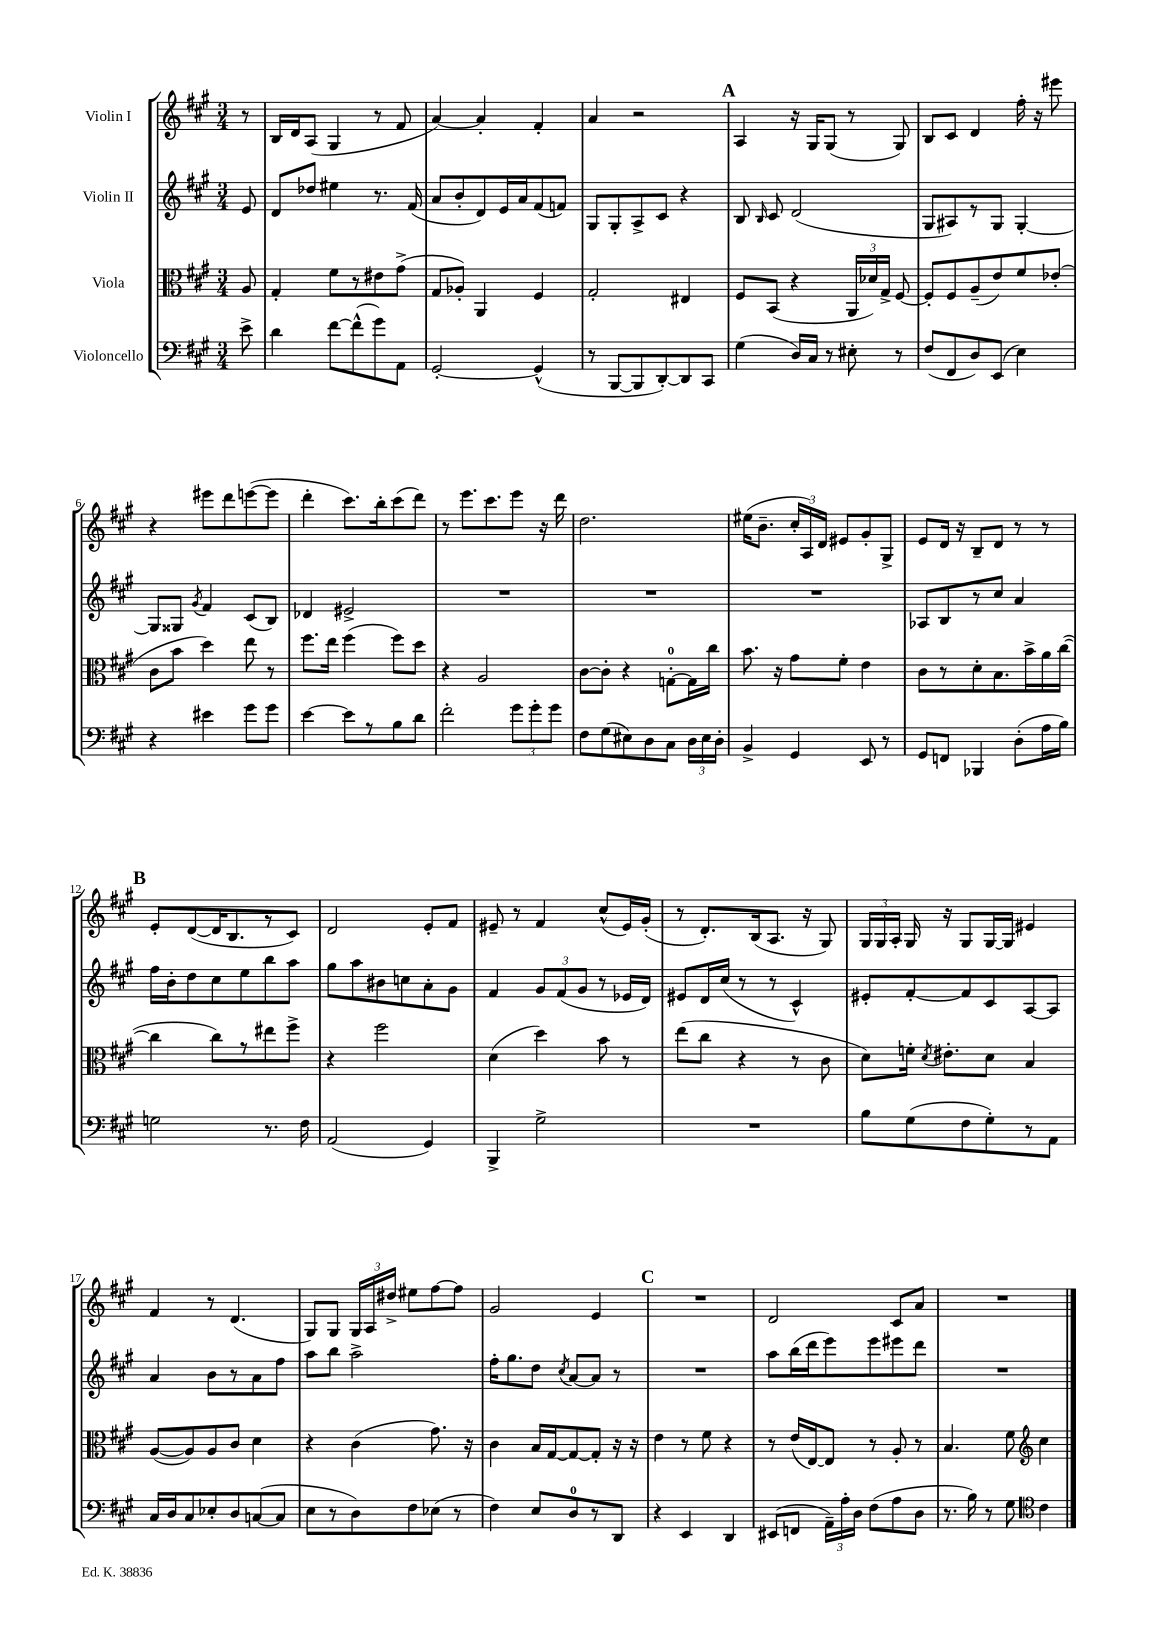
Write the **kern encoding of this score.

**kern	**kern	**kern	**kern
*staff4	*staff3	*staff2	*staff1
*clefF4	*clefC3	*clefG2	*clefG2
*k[f#c#g#]	*k[f#c#g#]	*k[f#c#g#]	*k[f#c#g#]
*M3/4	*M3/4	*M3/4	*M3/4
8e^	8A	8e	8r
=	=	=	=
4d	4G#'	8d	16B
.	.	.	16d
.	.	8dd-	(8A
[8f#	8f#	4ee#	4G#
(8f#^^]	8r	.	.
8g#)	8e#	8.r	8r
8AA	(8g#^	.	8f#
.	.	(16f#	.
=	=	=	=
[2GG#'	8G#	8a	[4a)
.	8A-')	8b'	.
.	4AA	8d)	4a']
.	.	16e	.
.	.	16a	.
(4GG#^^]	4F#	(8f#	4f#'
.	.	8f)	.
=	=	=	=
8r	2G#'	8G#	4a
[8BBB	.	8G#'	.
8BBB]	.	8A^	2r
[8DD')	.	8c#	.
8DD]	4E#	4r	.
8CC#	.	.	.
=	=	=	=
(4G#	8F#	8B	4A
.	.	16qqB	.
.	(8BB	8c#	.
16D)	4r	(2d	16r
16C#	.	.	16G#
8r	.	.	(8G#
8E#'	24AA	.	8r
.	24d-)	.	.
.	24G#^	.	.
8r	[8F#	.	8G#)
=	=	=	=
(8F#	8F#']	8G#	8B
8FF#	8F#	8A#)	8c#
8D)	(8A~	8r	4d
(8EE	8e)	8G#	.
4E)	8f#	[4G#'	16ff#'
.	.	.	16r
.	(8e-'	.	8eee#
=	=	=	=
4r	8c#	8G#]	4r
.	8b	8G##	.
.	.	8qg#	.
4e#	4dd)	4f#	8eee#
.	.	.	8ddd
8g#	8ee	(8c#	([8eee
8g#	8r	8B)	8eee]
=	=	=	=
[4e	8.ff#	4d-	4ddd'
.	16ee	.	.
8e]	(4ff#	2e#^	8.ccc#)
8r	.	.	.
.	.	.	16bb'
8B	8ff#)	.	(8ccc#
8d	8dd	.	8ddd)
=	=	=	=
2f#'	4r	2.r	8r
.	.	.	8.eee
.	2A	.	.
.	.	.	8.ccc#
12g#	.	.	8eee
12g#'	.	.	.
.	.	.	16r
12g#	.	.	.
.	.	.	16ddd
=	=	=	=
8F#	[8c#	2.r	2.dd
(8G#	8c#']	.	.
8E#)	4r	.	.
8D	.	.	.
8C#	[8G'	.	.
24D	16G]	.	.
24E#	.	.	.
.	16cc#	.	.
24D'	.	.	.
=	=	=	=
4BB^	8.b	2.r	(16ee#
.	.	.	8.b~
.	16r	.	.
4GG#	8g#	.	24cc#'
.	.	.	24A)
.	.	.	24d
.	8f#'	.	8e#
8EE	4e	.	8g#'
8r	.	.	8G#^
=	=	=	=
8GG#	8c#	8A-	8e
8FF	8r	8B	16d
.	.	.	16r
4BBB-	8d'	8r	8B~
.	8.B	8cc#	8d
(8D'	.	4a	8r
.	16b^	.	.
16A	16a	.	8r
16B)	([16cc#	.	.
=	=	=	=
2G	4cc#]	16ff#	8e'
.	.	16b'	.
.	.	8dd	([8d
.	8cc#)	8cc#	16d]
.	.	.	8.B
.	8r	8ee	.
8.r	8ee#	8bb	8r
.	8ff#^	8aa	8c#)
16F#	.	.	.
=	=	=	=
(2AA	4r	8gg#	2d
.	.	8aa	.
.	2ff#	8b#	.
.	.	8cc	.
4GG#)	.	8a'	8e'
.	.	8g#	8f#
=	=	=	=
4BBB^	(4d	4f#	8e#~
.	.	.	8r
2G#^	4dd)	12g#	4f#
.	.	(12f#	.
.	.	12g#	.
.	8b	8r	(8cc#^^
.	8r	16e-	16e#)
.	.	16d)	(16g#'
=	=	=	=
2.r	(8ee	8e#	8r
.	8cc#	16d	8.d')
.	.	(16cc#	.
.	4r	8r	.
.	.	.	(16B
.	.	8r	8.A
.	8r	4c#^^)	.
.	.	.	16r
.	8c#	.	8G#)
=	=	=	=
8B	8d)	8e#'	24G#
.	.	.	24G#
.	.	.	24A'
(8G#	16f'	[8f#'	16G#
.	8qd	.	.
.	8.e#'	.	16r
8F#	.	8f#]	8G#
8G#')	8d	8c#	[16G#
.	.	.	16G#]
8r	4B	[8A	4e#
8AA	.	8A]	.
=	=	=	=
16C#	([8A	4a	4f#
16D	.	.	.
8C#	8A])	.	.
8E-'	8A	8b	8r
8D	8c#	8r	(4.d
([8C	4d	8a	.
8C]	.	8ff#	.
=	=	=	=
8E	4r	8aa	8G#)
8r	.	8bb	8G#
8D)	(4c#	2aa^	24G#
.	.	.	24A
.	.	.	24dd#^
8F#	.	.	8ee#
(8E-	8.g#)	.	[8ff#
8r	.	.	8ff#]
.	16r	.	.
=	=	=	=
4F#)	4c#	16ff#'	2g#
.	.	8.gg#	.
8E	16B	8dd	.
.	[16G#	.	.
.	.	8qcc#	.
8D	8G#_	[8a	.
8r	8G#']	8a]	4e
8DD	16r	8r	.
.	16r	.	.
=	=	=	=
4r	4e	2.r	2.r
4EE	8r	.	.
.	8f#	.	.
4DD	4r	.	.
=	=	=	=
(8EE#	8r	8aa	2d
8FF	(16e	(16bb	.
.	[16E)	16ddd	.
24AA~)	8E]	8eee)	.
24A'	.	.	.
24D	.	.	.
(8F#	8r	8eee	.
8A	8A'	8eee#	8c#
8D	8r	8ddd	8a
=	=	=	=
8.r	4.B	2.r	2.r
16B)	.	.	.
8r	.	.	.
8G#	8f#	.	.
*clefC4	*clefG2	*	*
4c#	4cc#	.	.
==	==	==	==
*-	*-	*-	*-
